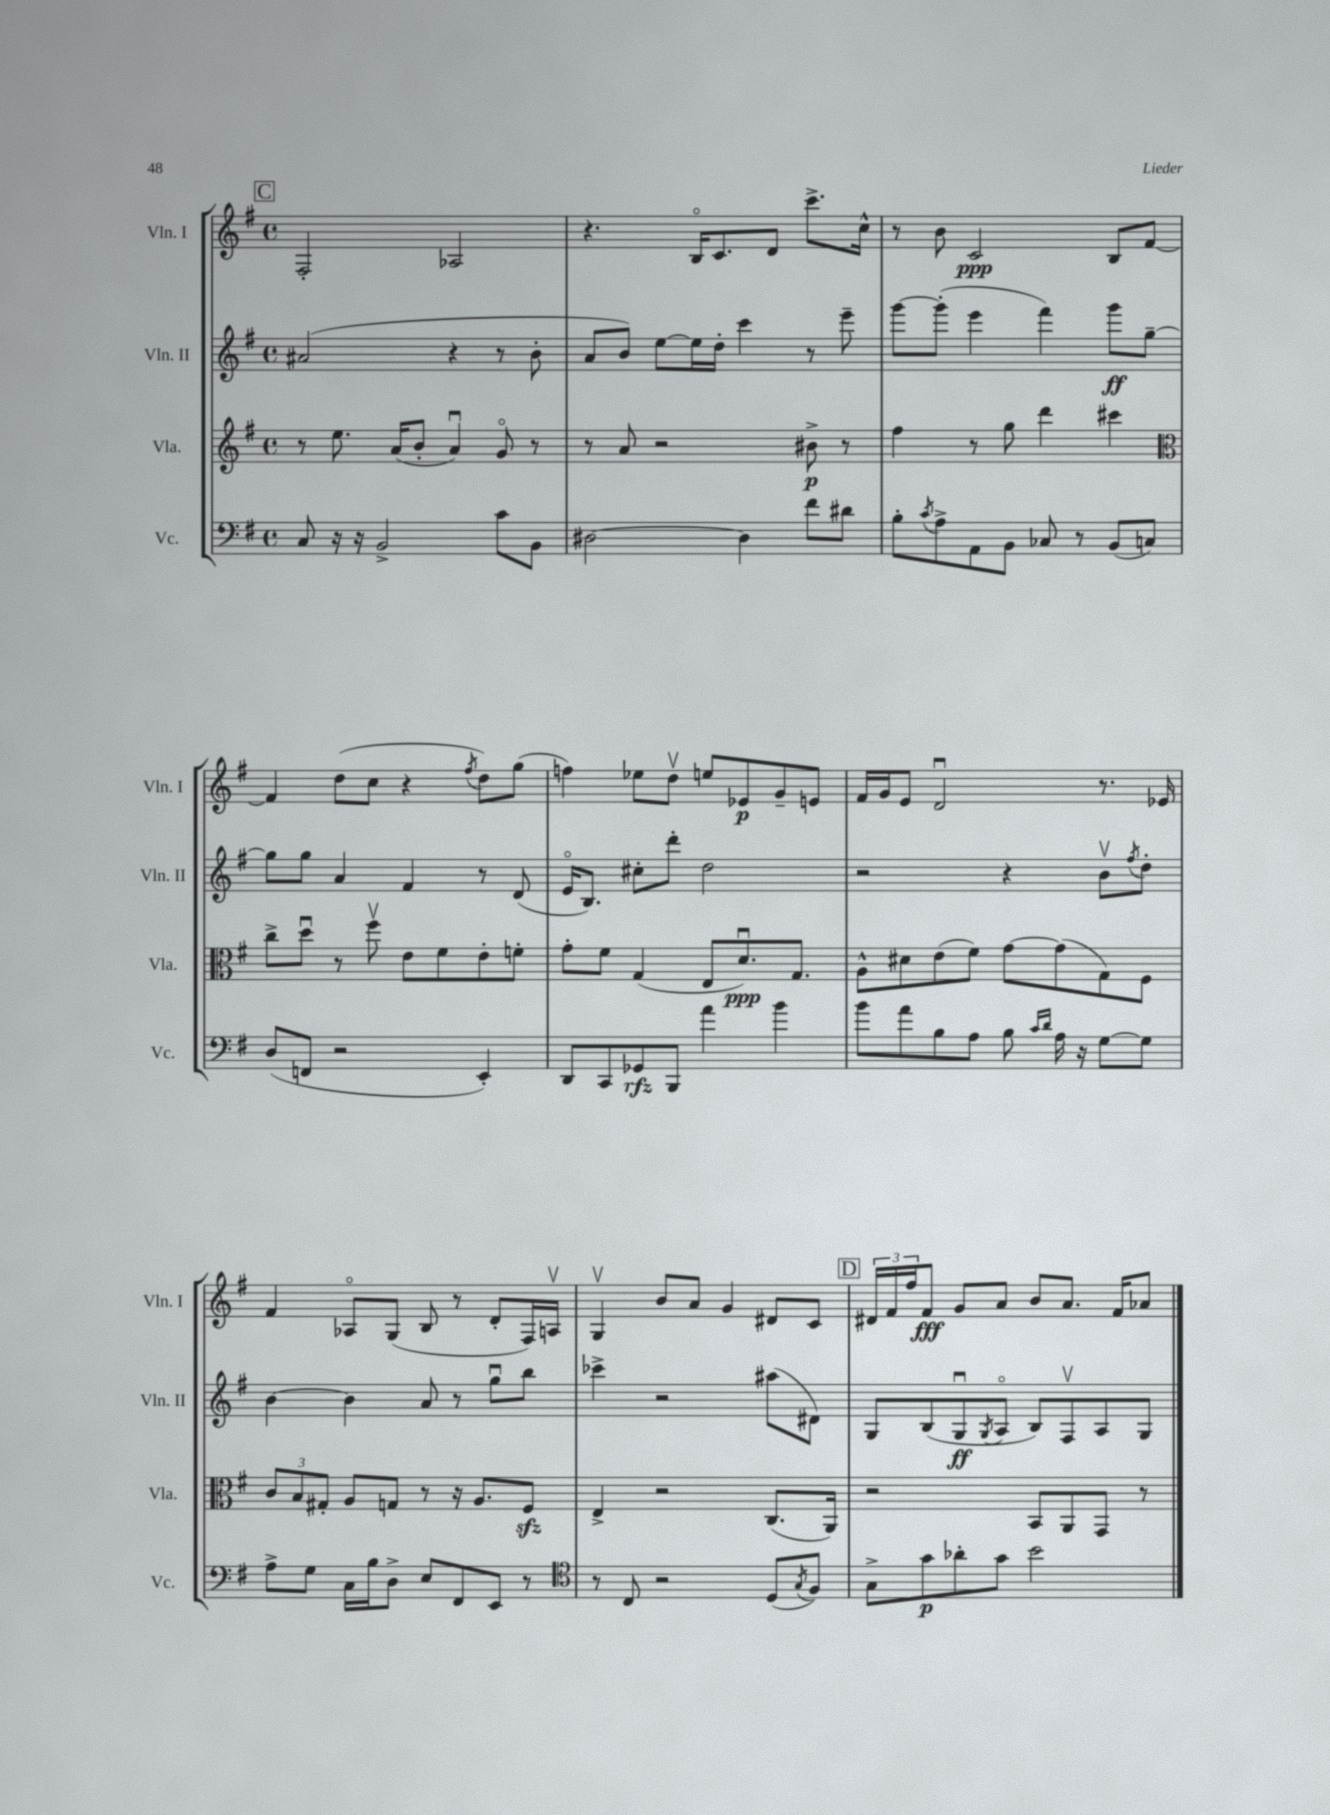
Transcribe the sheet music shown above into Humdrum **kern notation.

**kern	**dynam	**kern	**dynam	**kern	**dynam	**kern	**dynam
*part4	*part4	*part3	*part3	*part2	*part2	*part1	*part1
*staff4	*staff4	*staff3	*staff3	*staff2	*staff2	*staff1	*staff1
*I"Vc.	*	*I"Vla.	*	*I"Vln. II	*	*I"Vln. I	*
*I'Vc.	*	*I'Vla.	*	*I'Vln. II	*	*I'Vln. I	*
*clefF4	*	*clefG2	*	*clefG2	*	*clefG2	*
*k[f#]	*	*k[f#]	*	*k[f#]	*	*k[f#]	*
*M4/4	*	*M4/4	*	*M4/4	*	*M4/4	*
*met(c)	*	*met(c)	*	*met(c)	*	*met(c)	*
!!LO:REH:place=s1:t=C
=113	=113	=113	=113	=113	=113	=113	=113
8C/	.	8r	.	(2a#X/	.	2F#'/	.
16r	.	8.ee\	.	.	.	.	.
16r	.	.	.	.	.	.	.
2BB^/	.	.	.	.	.	.	.
.	.	(16a/KL	.	.	.	.	.
.	.	8b'/J	.	.	.	.	.
.	.	4au/)	.	4r	.	2A-X/	.
8c\L	.	8g/	.	8r	.	.	.
8BB\J	.	8r	.	8b'\	.	.	.
=114	=114	=114	=114	=114	=114	=114	=114
[2D#X\	.	8r	.	8a/L	.	4.r	.
.	.	8a/	.	8b/J)	.	.	.
.	.	2r	.	[8ee\L	.	.	.
.	.	.	.	16ee\L]	.	16B/KL	.
.	.	.	.	16dd'\JJ	.	8.c/	.
4D#\]	.	.	.	4ccc\	.	.	.
.	.	.	.	.	.	8d/J	.
8f#\L	.	8b#X^\	p	8r	.	8.ccc^\L	.
8d#X\J	.	8r	.	8eee~\	.	.	.
.	.	.	.	.	.	16cc^^\Jk	.
=115	=115	=115	=115	=115	=115	=115	=115
8B'\L	.	4ff#\	.	[8ggg\L	.	8r	.
8qc/	.	.	.	.	.	.	.
8A^\	.	.	.	(8ggg'\J]	.	8b\	.
8AA\	.	8r	.	4eee\	.	2c/	ppp
8BB\J	.	8gg\	.	.	.	.	.
8C-X/	.	4ddd\	.	4fff#\)	.	.	.
8r	.	.	.	.	.	.	.
(8BB/L	.	4ccc#X\	.	8ggg\L	ff	8B/L	.
8Cn/J)	.	.	.	[8gg~\J	.	[8f#/J	.
!!LO:LB:g=z
=116	=116	=116	=116	=116	=116	=116	=116
*	*	*clefC3	*	*	*	*	*
(8D/L	.	8cc^\L	.	8gg\L]	.	4f#/]	.
8FFn/J	.	8ddu\J	.	8gg\J	.	.	.
2r	.	8r	.	4a/	.	(8dd\L	.
.	.	8ff#v\	.	.	.	8cc\J	.
.	.	8e\L	.	4f#/	.	4r	.
.	.	8f#\	.	.	.	.	.
.	.	.	.	.	.	8qff#/	.
4EE'/)	.	8e'\	.	8r	.	8dd\L)	.
.	.	8fn'\J	.	(8d/	.	(8gg\J	.
=117	=117	=117	=117	=117	=117	=117	=117
8DD/L	.	8g'\L	.	16e/KL	.	4ffn\)	.
.	.	.	.	8.B/J)	.	.	.
8CC/	.	8f#\J	.	.	.	.	.
8GG-X/	rfz	(4G/	.	8cc#X'\L	.	8ee-X\L	.
8BBB/J	.	.	.	8ddd'\J	.	8ddv\J	.
4a\	.	8E/L	.	2dd\	.	8een/L	.
.	.	8.du/)	ppp	.	.	8e-X/	p
4b\	.	.	.	.	.	8g~/	.
.	.	8.G/J	.	.	.	.	.
.	.	.	.	.	.	8en/J	.
=118	=118	=118	=118	=118	=118	=118	=118
8b\L	.	8A^^\L	.	2r	.	16f#/LL	.
.	.	.	.	.	.	16g/J	.
8a\	.	8d#X\	.	.	.	8e/J	.
8B\	.	(8e\	.	.	.	2du/	.
8A\J	.	8f#\J)	.	.	.	.	.
8B\	.	[8g\L	.	4r	.	.	.
16qqc/LL	.	.	.	.	.	.	.
16qqd/JJ	.	.	.	.	.	.	.
16A\	.	(8g\]	.	.	.	.	.
16r	.	.	.	.	.	.	.
[8G\L	.	8G\)	.	8bv\L	.	8.r	.
.	.	.	.	8qff#/	.	.	.
8G\J]	.	8F#\J	.	8dd'\J	.	.	.
.	.	.	.	.	.	16e-X/	.
!!LO:LB:g=z
=119	=119	=119	=119	=119	=119	=119	=119
8A^\L	.	12c/L	.	[4b\	.	4f#/	.
.	.	12B/	.	.	.	.	.
8G\J	.	.	.	.	.	.	.
.	.	12G#X'/J	.	.	.	.	.
16C\LL	.	8A/L	.	4b\]	.	8A-X/L	.
16B\J	.	.	.	.	.	.	.
8D^\J	.	8Gn/J	.	.	.	(8G/J	.
8E/L	.	8r	.	8a/	.	8B/	.
8FF#/	.	16r	.	8r	.	8r	.
.	.	8.A/L	.	.	.	.	.
8EE/J	.	.	.	8ggu\L	.	8d'/L	.
8r	.	8F#zz/J	.	8bb\J	.	16F#/L)	.
.	.	.	.	.	.	16Anv/JJ	.
=120	=120	=120	=120	=120	=120	=120	=120
*clefC4	*	*	*	*	*	*	*
8r	.	4E^/	.	4ccc-X^\	.	4Gv/	.
8C/	.	.	.	.	.	.	.
2r	.	2r	.	2r	.	8b/L	.
.	.	.	.	.	.	8a/J	.
.	.	.	.	.	.	4g/	.
(8D/L	.	(8.C/L	.	(8aa#X\L	.	8d#X/L	.
8qG/	.	.	.	.	.	.	.
8F#/J)	.	.	.	8d#X\J)	.	8c/J	.
.	.	16AA/Jk)	.	.	.	.	.
!!LO:REH:place=s1:t=D
=121	=121	=121	=121	=121	=121	=121	=121
8G^\L	.	2r	.	8G/L	.	24d#X/LL	.
.	.	.	.	.	.	24f#/	.
.	.	.	.	.	.	24ff#/J	.
8g\	p	.	.	(8B/	.	8f#/J	fff
8a-X'\	.	.	.	8Gu/	ff	8g/L	.
.	.	.	.	8qG/	.	.	.
8g\J	.	.	.	8A/J	.	8a/J	.
2b\	.	8BB/L	.	8B/L)	.	8b/L	.
.	.	8AA/	.	8F#v/	.	8.a/J	.
.	.	8GG/J	.	8A/	.	.	.
.	.	.	.	.	.	16f#/KL	.
.	.	8r	.	8G/J	.	8a-X/J	.
==	==	==	==	==	==	==	==
*-	*-	*-	*-	*-	*-	*-	*-
